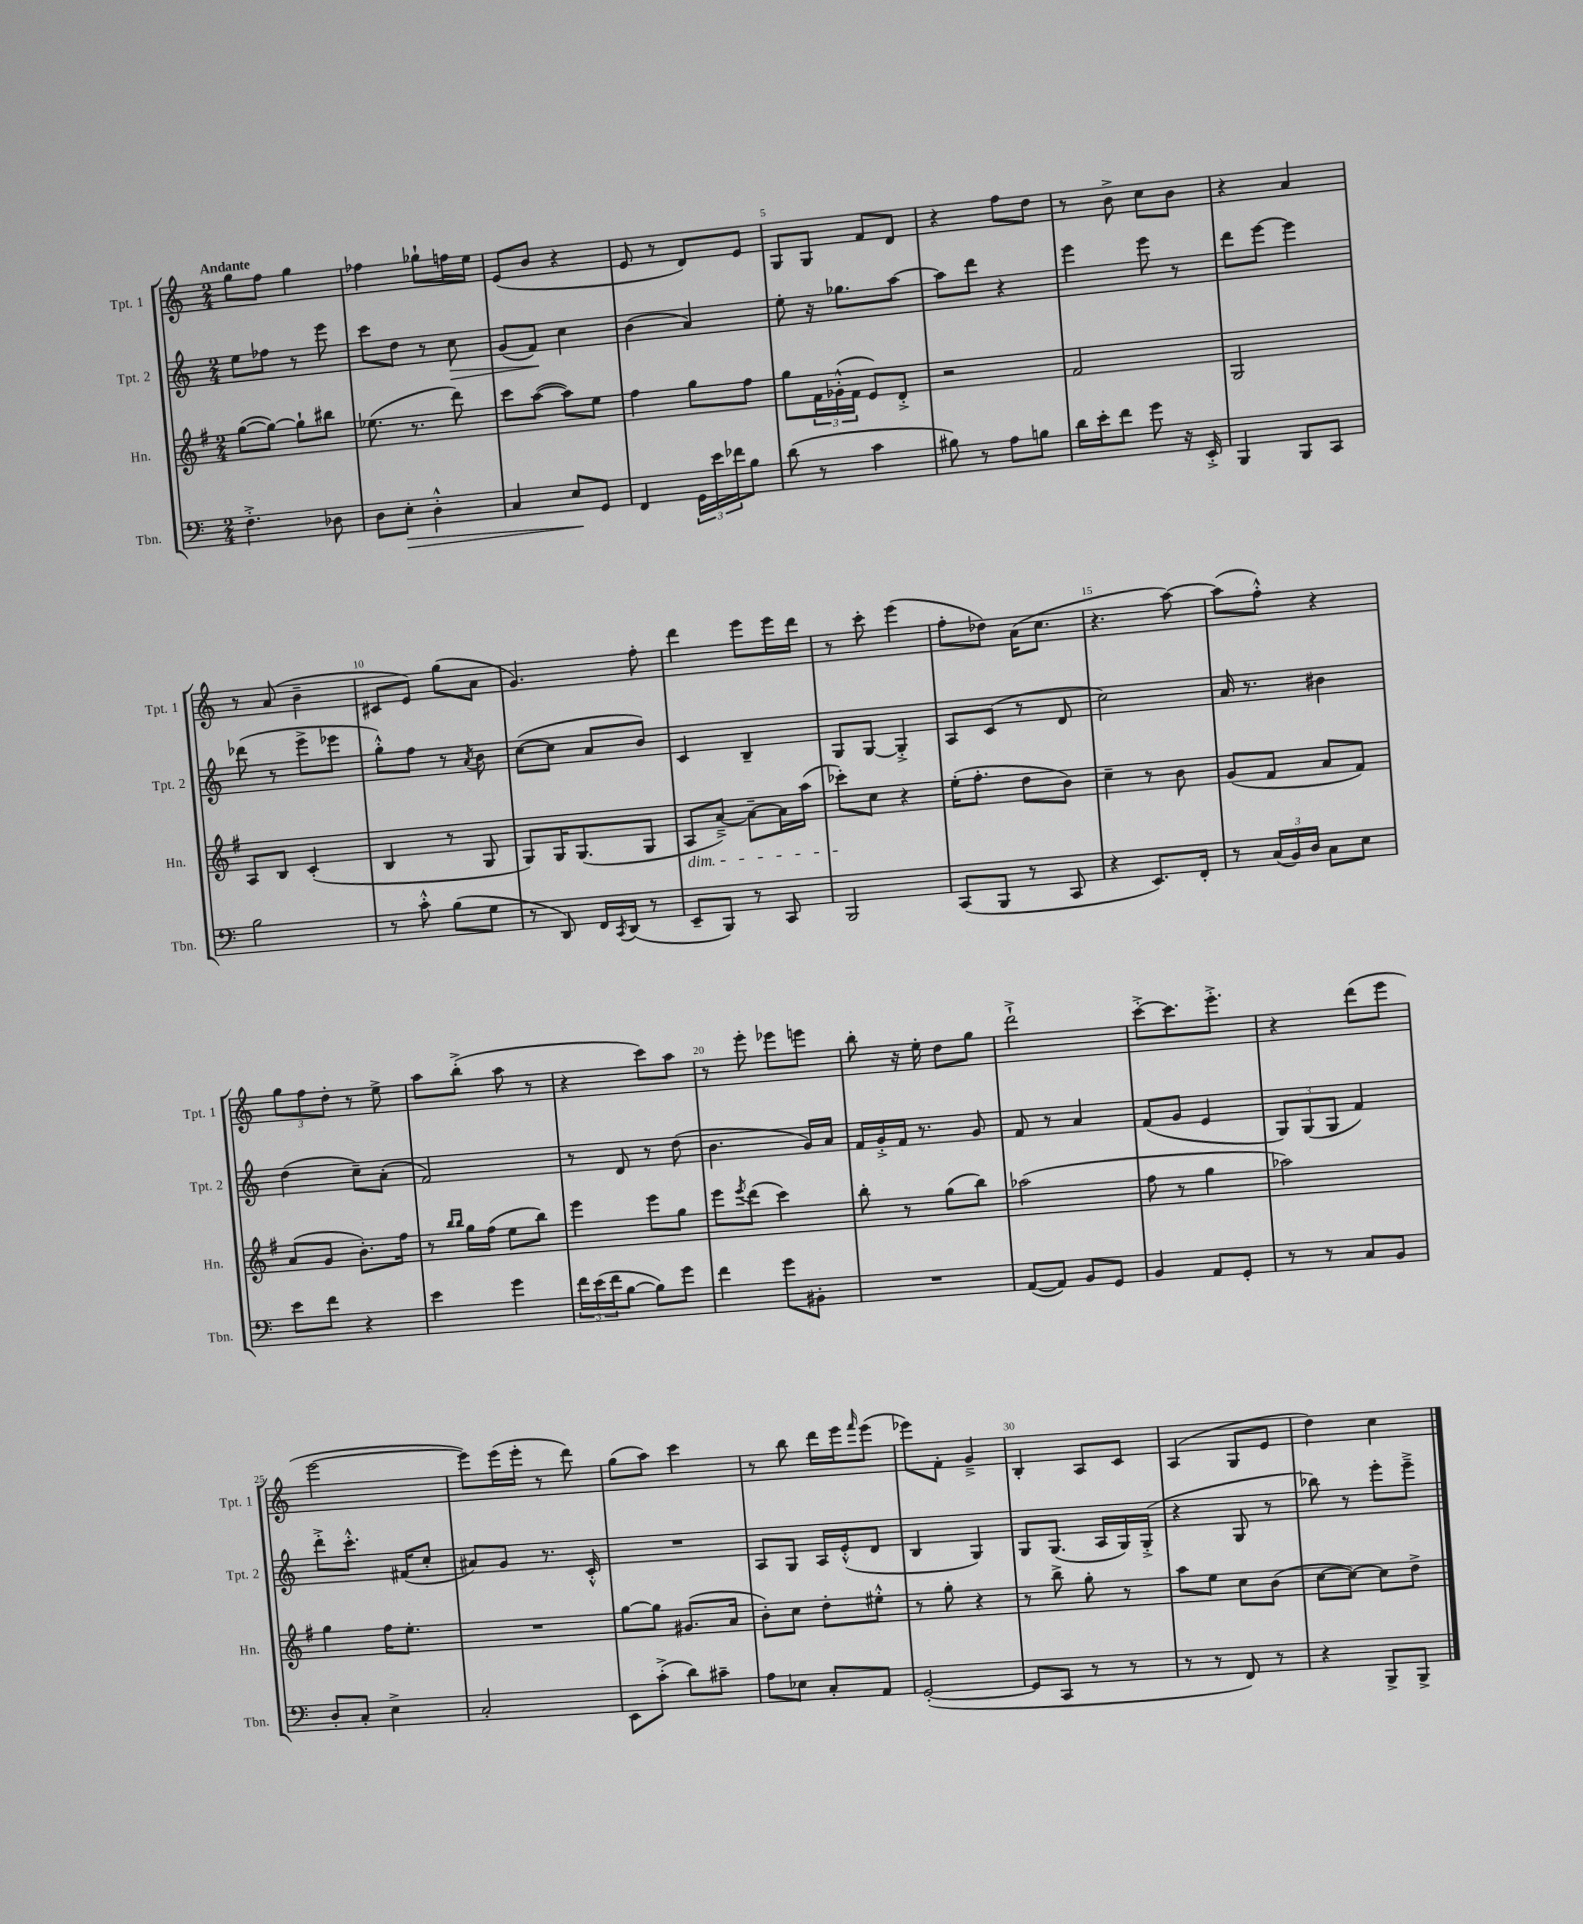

**kern	**dynam	**kern	**kern	**dynam	**kern
*part4	*part4	*part3	*part2	*part2	*part1
*staff4	*staff4	*staff3	*staff2	*staff2	*staff1
*I"Tbn.	*	*I"Hn.	*I"Tpt. 2	*	*I"Tpt. 1
*I'Tbn.	*	*I'Hn.	*I'Tpt. 2	*	*I'Tpt. 1
*clefF4	*	*clefG2	*clefG2	*	*clefG2
*k[]	*	*k[f#]	*k[]	*	*k[]
*M2/4	*	*M2/4	*M2/4	*	*M2/4
=1	=1	=1	=1	=1	=1
!	!	!	!	!	!LO:TX:a:B:t=Andante
4.F'^\	.	([8gg\L	8ee\L	.	8gg\L
.	.	8gg\J_)	8ff-X\J	.	8ff\J
.	.	8gg`\L]	8r	.	4gg\
8D-X\	.	8bb#X\J	8eee\	.	.
=2	=2	=2	=2	=2	=2
8D\L	.	(8.ee-X\	8ccc\L	.	4ff-X\
!	!LO:HP:b	!	!	!	!
8E'\J	>	.	8dd\J	.	.
.	.	8.r	.	.	.
4D'^^\	.	.	8r	.	8gg-X`\L
!	!	!	!	!LO:HP:b	!
.	.	8ddd\)	8cc\	>	16ffn\L
.	.	.	.	.	16ee\JJ
=3	=3	=3	=3	=3	=3
4C/	.	8ccc\L	(8g/L	.	(8e/L
.	.	([8aa\J	8f/J)	.	8b/J
8E/L	.	8aa\L])	4cc\	]	4r
8GG/J	]	8ee\J	.	.	.
=4	=4	=4	=4	=4	=4
4FF/	.	4ff#\	(4b\	.	8e/
.	.	.	.	.	8r
24GG\LL	.	8gg\L	4a/)	.	8d/L)
24e\	.	.	.	.	.
24f-X\J	.	.	.	.	.
8B\J	.	8ff#\J	.	.	8e/J
=5	=5	=5	=5	=5	=5
(8d\	.	8gg\L	8ee'\	.	8G/L
8r	.	24f#\L	16r	.	8G/J
.	.	(24g-X'^^\	.	.	.
.	.	.	8.gg-X\L	.	.
.	.	24f#\JJ	.	.	.
4c\	.	8e/L)	.	.	8f/L
.	.	8d'^/J	[8aa\J	.	8d/J
=6	=6	=6	=6	=6	=6
8B#X\)	.	2r	8aa\L]	.	4r
8r	.	.	8ddd\J	.	.
8A\L	.	.	4r	.	8ff\L
8Bn\J	.	.	.	.	8dd\J
=7	=7	=7	=7	=7	=7
16d\LL	.	2f#/	4eee\	.	8r
16e'\J	.	.	.	.	.
8f\J	.	.	.	.	8b^\
8g\	.	.	8eee\	.	8cc\L
16r	.	.	8r	.	8b\J
16EE'^/	.	.	.	.	.
=8	=8	=8	=8	=8	=8
4BBB/	.	2G/	8ddd\L	.	4r
.	.	.	[8eee\J	.	.
8BBB/L	.	.	4eee\]	.	4a/
8CC/J	.	.	.	.	.
!!LO:LB:g=z
=9	=9	=9	=9	=9	=9
2B\	.	8A/L	(8ddd-X\	.	8r
.	.	8B/J	8r	.	(8a/
.	.	(4c'/	8eee^\L	.	4b~\
.	.	.	8eee-X\J	.	.
=10	=10	=10	=10	=10	=10
8r	.	4B/	8gg'^^\L)	.	8c#X/L
8c'^^\	.	.	8ff\J	.	8e/J)
(8B\L	.	8r	8r	.	(8gg\L
.	.	.	8qa/	.	.
8G\J	.	8G/	8b\	.	8a\J
=11	=11	=11	=11	=11	=11
8r	.	8G/L)	([8cc\L	.	4.g/)
8DD/)	.	16G/K	8cc\J]	.	.
.	.	(8.G/	.	.	.
16FF/LL	.	.	8a/L	.	.
8qCC/	.	.	.	.	.
(16DD/JJ	.	.	.	.	.
8r	.	8G/J	8b/J)	.	8ff'\
=12	=12	=12	=12	=12	=12
!	!	!LO:TX:b:i:t=dim.	!	!	!
8EE~/L	.	8A/L	4c/	.	4ddd\
8BBB/J)	.	[8a~^/J)	.	.	.
8r	.	8a~\L_	4B~/	.	8eee\L
8CC/	.	16a\L]	.	.	16eee\L
.	.	(16aa\JJ	.	.	16ddd\JJ
=13	=13	=13	=13	=13	=13
2BBB/	.	8ccc-X'\L)	8G/L	.	8r
.	.	8cc\J	[8G/J	.	8ccc'\
.	.	4r	4G'^/]	.	(4eee\
=14	=14	=14	=14	=14	=14
(8CC/L	.	(16ee'\KL	8A/L	.	8ff'\L
.	.	8.ff#'\J	.	.	.
8BBB/J	.	.	(8c/J	.	8dd-X\J)
8r	.	8dd\L	8r	.	(16a\KL
.	.	.	.	.	8.cc\J
8CC/	.	8b\J)	8d/	.	.
=15	=15	=15	=15	=15	=15
4r	.	4cc~\	2cc\)	.	4.r
8.EE/L)	.	8r	.	.	.
.	.	8b\	.	.	[8aa\)
16FF'/Jk	.	.	.	.	.
=16	=16	=16	=16	=16	=16
8r	.	(8g/L	16a/	.	(8aa\L]
.	.	.	8.r	.	.
(24C/LL	.	8f#/J	.	.	8ff'^^\J)
24BB/)	.	.	.	.	.
24D/JJ	.	.	.	.	.
8C\L	.	8a/L	4b#X\	.	4r
8E\J	.	8f#/J)	.	.	.
!!LO:LB:g=z
=17	=17	=17	=17	=17	=17
8e\L	.	(8a/L	(4dd\	.	12gg\L
.	.	.	.	.	12ff\
8f\J	.	8g/J	.	.	.
.	.	.	.	.	12dd'\J
4r	.	8.b'\L)	8cc~\L)	.	8r
.	.	.	(8a'\J	.	8ee^\
.	.	16ff#\Jk	.	.	.
=18	=18	=18	=18	=18	=18
4e\	.	8r	2f/)	.	8aa\L
.	.	16qqbb/LL	.	.	.
.	.	16qqbb/JJ	.	.	.
.	.	16gg\LL	.	.	(8bb'^\J
.	.	(16ff#\JJ	.	.	.
4g\	.	8ee\L	.	.	8aa\
.	.	8bb\J)	.	.	8r
=19	=19	=19	=19	=19	=19
24f\LL	.	4eee\	8r	.	4r
(24e\	.	.	.	.	.
24f\J	.	.	.	.	.
[8B\J	.	.	8d/	.	.
8B\L])	.	8eee\L	8r	.	8ccc\L)
8g\J	.	8gg\J	(8dd\	.	8aa\J
=20	=20	=20	=20	=20	=20
4f\	.	8eee\L	4.b\	.	8r
.	.	8qeee/	.	.	.
.	.	(8ddd\J	.	.	8eee'\
8g\L	.	4ccc\)	.	.	8eee-X\L
8BB#X'\J	.	.	16g/LL)	.	8eeen\J
.	.	.	16a/JJ	.	.
=21	=21	=21	=21	=21	=21
2r	.	8bb'\	16f/LL	.	8bb'\
.	.	.	16g'^/	.	.
.	.	8r	16f/JJ	.	16r
.	.	.	8.r	.	16ee'\
.	.	(8gg\L	.	.	8dd\L
.	.	8bb\J)	8g/	.	8gg\J
=22	=22	=22	=22	=22	=22
([8AA/L	.	(2aa-X\	8f/	.	2ddd`^\
8AA/J])	.	.	8r	.	.
8BB/L	.	.	4a/	.	.
8GG/J	.	.	.	.	.
=23	=23	=23	=23	=23	=23
4BB/	.	8ff#\	(8f/L	.	[8ccc'^\L
.	.	8r	8g/J	.	8.ccc\]
8AA/L	.	4gg\	4e/	.	.
.	.	.	.	.	8.eee'^\J
8GG'/J	.	.	.	.	.
=24	=24	=24	=24	=24	=24
8r	.	2aa-X\)	12G/L)	.	4r
.	.	.	(12G/	.	.
8r	.	.	.	.	.
.	.	.	12G/J	.	.
8C/L	.	.	4f/)	.	(8ddd\L
8BB/J	.	.	.	.	8eee\J
!!LO:LB:g=z
=25	=25	=25	=25	=25	=25
8D'/L	.	4gg\	8ddd'^\L	.	[2eee\
8C'/J	.	.	8.ccc'^^\J	.	.
4E^\	.	16ff#\KL	.	.	.
.	.	8.ee'\J	(16f#X/KL	.	.
.	.	.	8cc'/J	.	.
=26	=26	=26	=26	=26	=26
2C'/	.	2r	8a#X/L)	.	8eee\L])
.	.	.	8g/J	.	(16eee\L
.	.	.	.	.	16eee'\JJ
.	.	.	8.r	.	8r
.	.	.	.	.	8ddd\)
.	.	.	16c'^^/	.	.
=27	=27	=27	=27	=27	=27
8EE\L	.	[8gg\L	2r	.	(8gg\L
(8c'^\J	.	8gg\J]	.	.	8aa\J)
8d\L)	.	(8.g#X/L	.	.	4ccc\
8c#X~\J	.	.	.	.	.
.	.	16a/Jk	.	.	.
=28	=28	=28	=28	=28	=28
8A\L	.	8b'\L)	8A/L	.	8r
8E-X\J	.	8cc\J	8G/J	.	8bb\
8C'/L	.	8dd'\L	16A/LL	.	16ddd\LL
.	.	.	(16e'^^/J	.	16eee\J
.	.	.	.	.	16qqfff/
8AA/J	.	8ee#X'^^\J	8d/J	.	(8eee\J
=29	=29	=29	=29	=29	=29
([2GG'/	.	8r	4B/	.	8eee-X\L)
.	.	8gg'\	.	.	8f'\J
.	.	4r	4G/)	.	4g~^/
=30	=30	=30	=30	=30	=30
8GG/L]	.	8r	8G/L	.	4B'/
8CC/J	.	8bb^\	(8.G/J	.	.
8r	.	8gg'\	.	.	8A/L
.	.	.	16A/LL	.	.
8r	.	8r	16G/)	.	8c/J
.	.	.	(16G'^/JJ	.	.
=31	=31	=31	=31	=31	=31
8r	.	8aa\L	4r	.	(4A/
8r	.	8ee\J	.	.	.
8FF/)	.	8cc\L	8G/	.	8G/L
8r	.	(8b\J	8r	.	8e/J
=32	=32	=32	=32	=32	=32
4r	.	[8cc\L	8bb-X\)	.	4dd\)
.	.	8cc\J_)	8r	.	.
8BBB^/L	.	8cc\L]	8eee'\L	.	4cc\
8BBB^/J	.	8dd^\J	8eee~^\J	.	.
==	==	==	==	==	==
*-	*-	*-	*-	*-	*-
